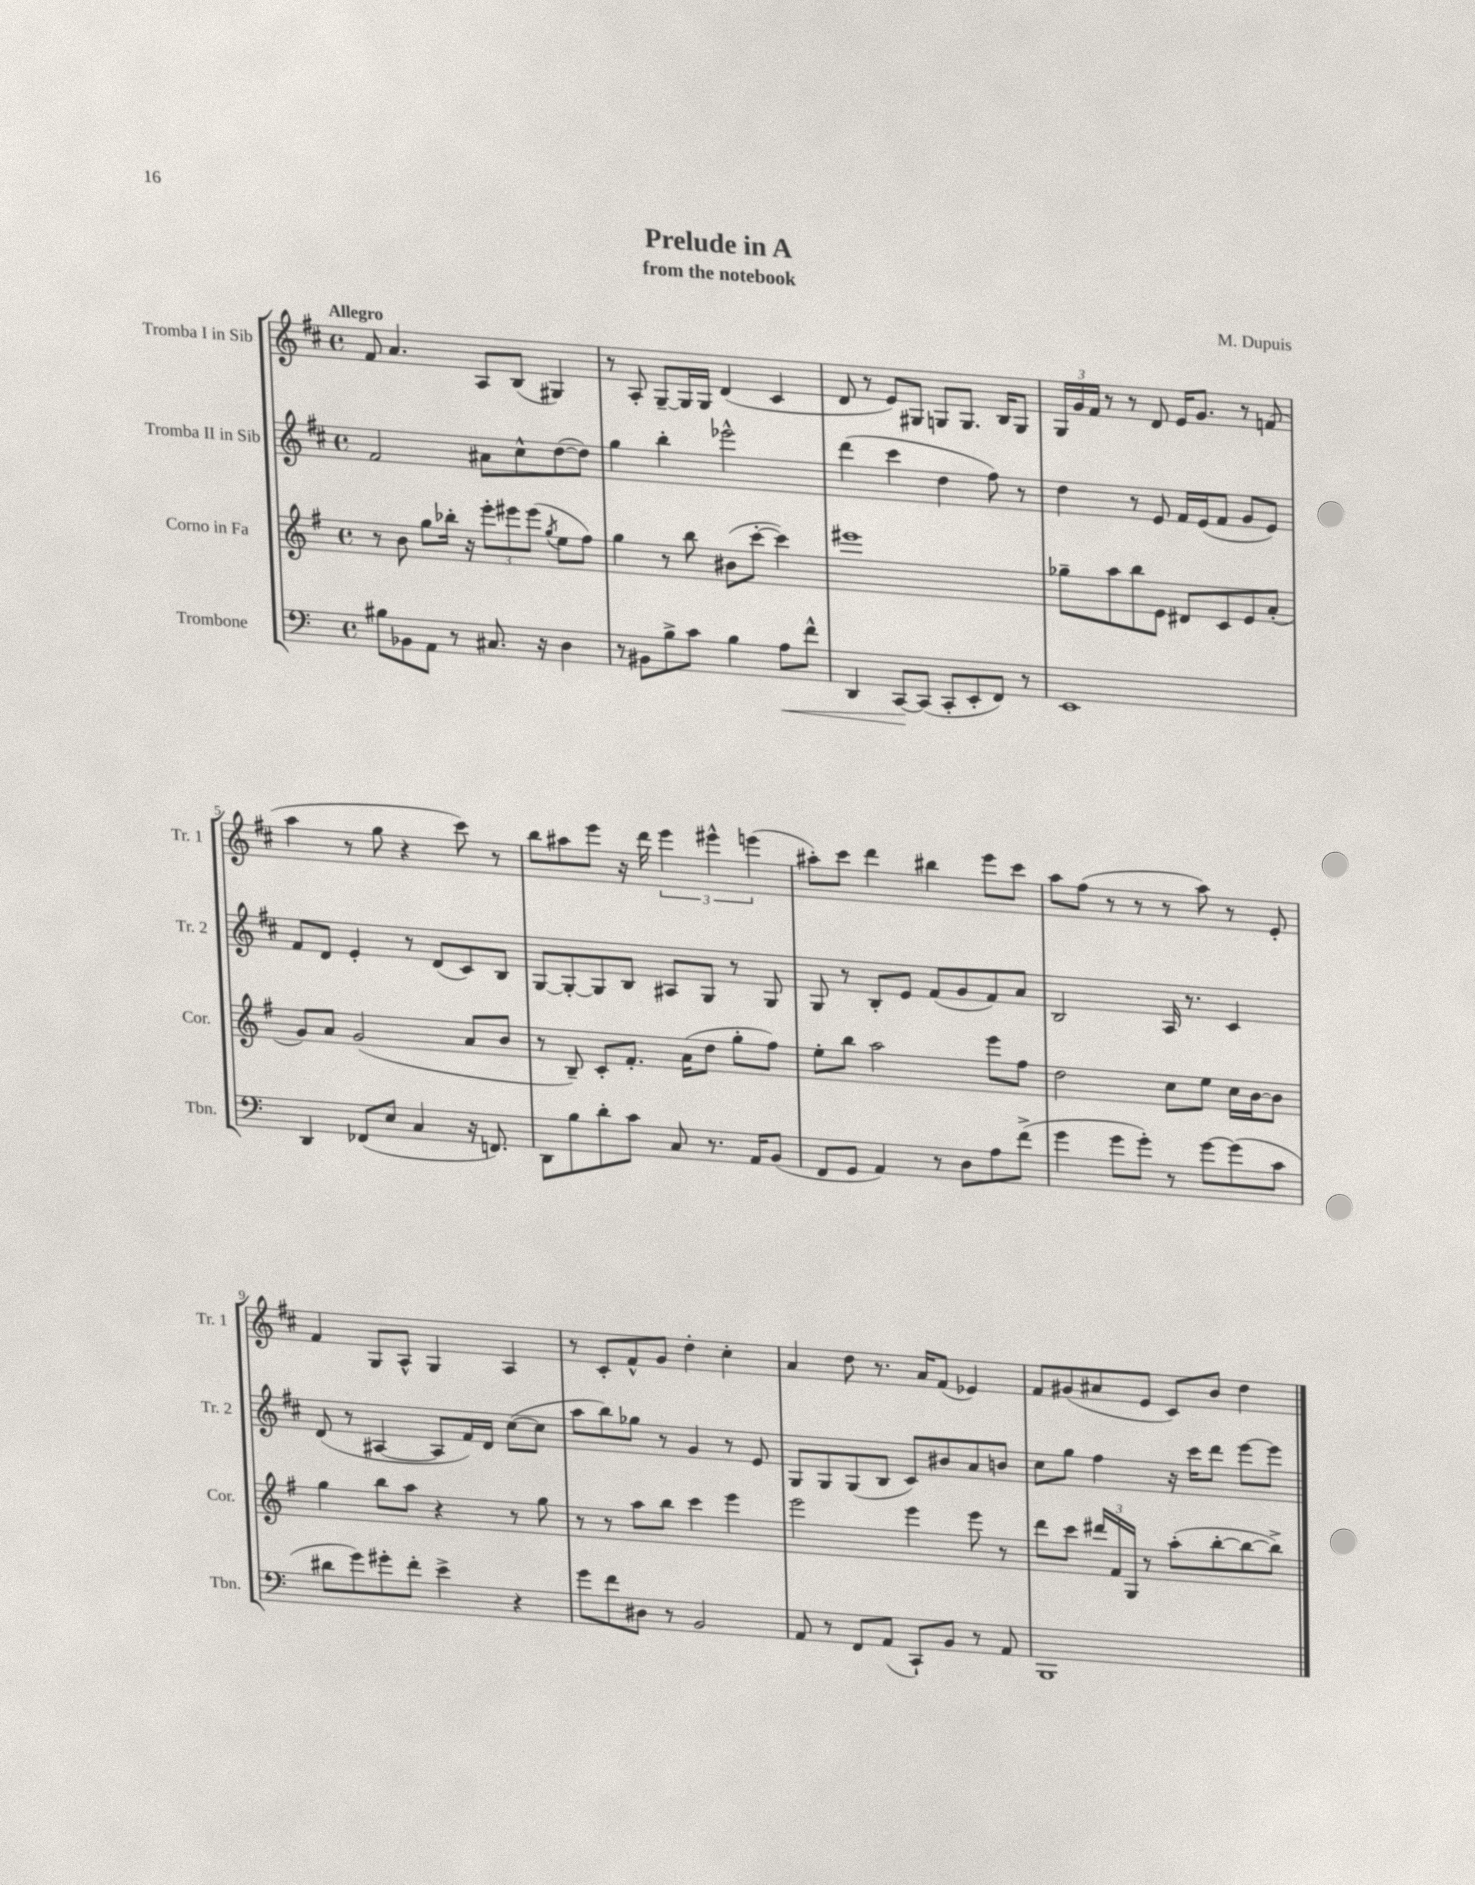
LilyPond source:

\header { title = "Prelude in A" composer = "M. Dupuis" subtitle = "from the notebook" }
<<
\new StaffGroup <<
\new Staff = "s0" \with { instrumentName = "Tromba I in Sib" shortInstrumentName = "Tr. 1" } {
    \clef treble \key d \major \defaultTimeSignature \time 4/4 \tempo "Allegro"
    fis'8 a'4. a8 b8( gis4) |
    r8 a8-. g8~-- g16 g16 d'4( cis'4 |
    d'8 r8 e'8) gis8 g8 g8. b16 g8 |
    \tuplet 3/2 { g16 g'16 fis'16 } r8 r8 d'8 e'16 g'8. r8 f'8( |
    a''4 r8 g''8 r4 cis'''8) r8 |
    b''8 ais''8 e'''8 r16 d'''16 \tuplet 3/2 { e'''4 eis'''4-^ e'''4( } |
    ais''8-.) cis'''8 d'''4 bis''4 e'''8 cis'''8 |
    a''8 fis''8( r8 r8 r8 a''8) r8 e'8-. |
    fis'4 g8 a8-^ g4 a4 |
    r8 cis'8-. fis'8-^ g'8 d''4-. cis''4-. |
    a'4 d''8 r8. a'16 fis'8( ees'4) |
    fis'8 gis'8( ais'8 e'8 cis'8) b'8 d''4 \bar "|." |
}
\new Staff = "s1" \with { instrumentName = "Tromba II in Sib" shortInstrumentName = "Tr. 2" } {
    \clef treble \key d \major \defaultTimeSignature \time 4/4
    fis'2 ais'8 cis''8-^ d''8~( d''8) |
    g''4 b''4-. ees'''2-^ |
    d'''4( cis'''4 d''4 fis''8) r8 |
    d''4 r8 e'8 fis'16 e'16( fis'8 g'8 e'8) |
    fis'8 d'8 e'4-. r8 d'8( cis'8) b8 |
    g8~ g8~-. g8 b8 ais8 g8 r8 g8 |
    g8 r8 b8-. e'8 fis'8( g'8 fis'8) a'8 |
    b2 a16 r8. cis'4 |
    d'8( r8 ais4~ ais8 fis'16) d'16 cis''8~( cis''8 |
    a''8 b''8) ges''8 r8 g'4 r8 e'8 |
    g8 g8 g8( b8 cis'8) bis'8 a'8 b'8 |
    cis''8 g''8 fis''4 r16 cis'''16 d'''8 e'''8~ e'''8 \bar "|." |
}
\new Staff = "s2" \with { instrumentName = "Corno in Fa" shortInstrumentName = "Cor." } {
    \clef treble \key g \major \defaultTimeSignature \time 4/4
    r8 b'8 g''8 bes''16-. r16 \tuplet 3/2 { e'''8-. eis'''8 eis'''8( } \acciaccatura { g''8 } e''8 fis''8) |
    g''4 r8 b''8 bis'8( c'''8~-. c'''4) |
    eis'''1 |
    ges''8-- a''8 b''8 e'8 dis'8 c'8 e'8 a'8-.( |
    g'8) a'8 g'2( a'8 b'8 |
    r8 b8--) c'8-. fis'8.-. a'16( d''8 g''8-. fis''8) |
    e''8-. b''8 a''2 e'''8 fis''8 |
    d''2 c''8 e''8 c''16 b'16~ b'8 |
    g''4 b''8 a''8 r4 r8 g''8 |
    r8 r8 a''8 b''8 c'''4 e'''4 |
    e'''2 e'''4 e'''8 r8 |
    d'''8 c'''8 \tuplet 3/2 { dis'''16 fis'16 g16 } r8 a''8-.( b''8~-. b''8~ b''8->) \bar "|." |
}
\new Staff = "s3" \with { instrumentName = "Trombone" shortInstrumentName = "Tbn." } {
    \clef bass \key c \major \defaultTimeSignature \time 4/4
    bis8 bes,8 a,8 r8 cis8. r16 d4 |
    r8 bis,8 b8-> c'8 b4 a8\< f'8-^ |
    d,4 c,8~\! c,8( c,8-. e,8-. f,8) r8 |
    e,1 |
    d,4 fes,8( e8 c4 r16 f,8.) |
    d,8 b8 d'8-. c'8 c8 r8. a,16 b,8( |
    f,8 g,8 a,4) r8 d8 a8 f'8->( |
    g'4 g'8 g'8-.) r8 g'8~ g'8( c'8 |
    dis'8 g'8) gis'8-. f'8-. e'4-> r4 |
    g'8 f'8 dis8 r8 b,2 |
    a,8 r8 f,8 a,8( c,8-!) b,8 r8 a,8 |
    b,,1 \bar "|." |
}
>>
>>
